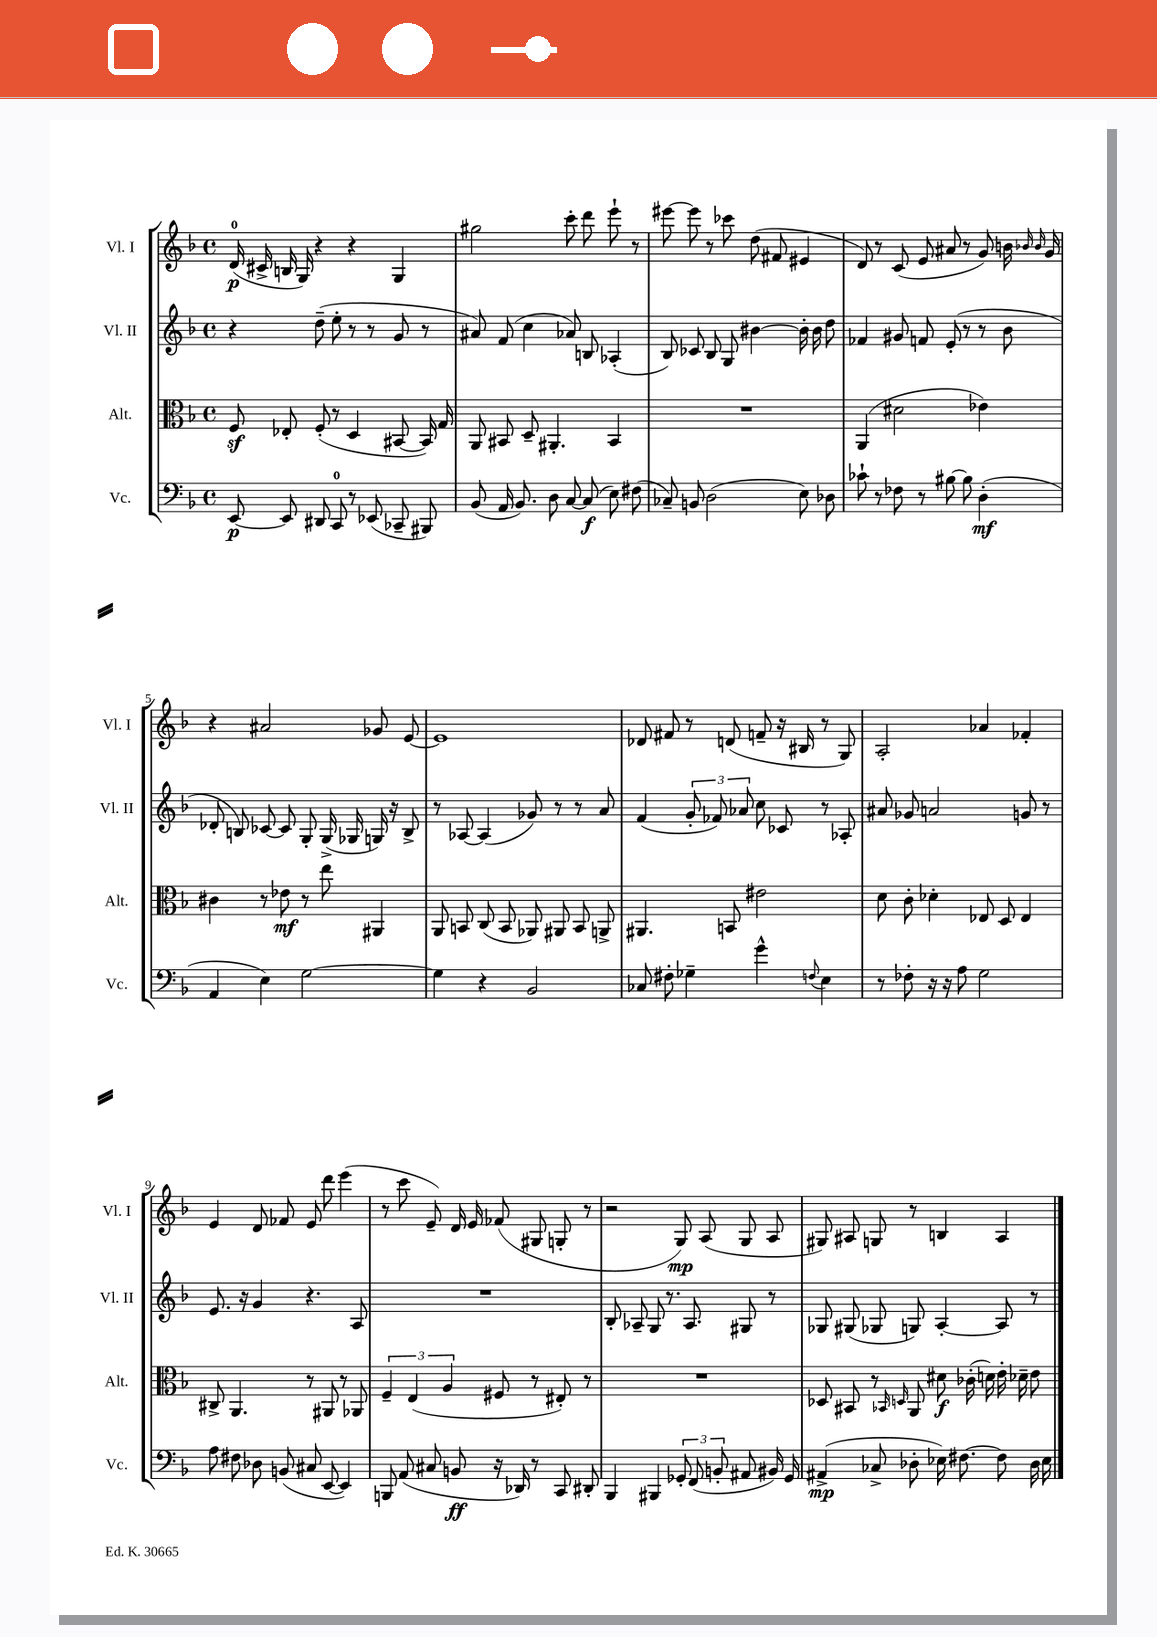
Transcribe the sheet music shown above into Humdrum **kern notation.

**kern	**dynam	**kern	**dynam	**kern	**kern	**dynam
*part4	*part4	*part3	*part3	*part2	*part1	*part1
*staff4	*staff4	*staff3	*staff3	*staff2	*staff1	*staff1
*I"Vc.	*	*I"Alt.	*	*I"Vl. II	*I"Vl. I	*
*I'Vc.	*	*I'Alt.	*	*I'Vl. II	*I'Vl. I	*
*clefF4	*	*clefC3	*	*clefG2	*clefG2	*
*k[b-]	*	*k[b-]	*	*k[b-]	*k[b-]	*
*M4/4	*	*M4/4	*	*M4/4	*M4/4	*
*met(c)	*	*met(c)	*	*met(c)	*met(c)	*
=1	=1	=1	=1	=1	=1	=1
[8EE/	p	8Fz/	.	4r	(16d/	p
.	.	.	.	.	16c#X^/	.
8EE/]	.	8E-X'/	.	.	16Bn/	.
.	.	.	.	.	16G/)	.
8DD#X/	.	(8F'/	.	(8dd~\	4r	.
8CC/	.	8r	.	8ee'\	.	.
8r	.	4D/	.	8r	4r	.
(8EE-X/	.	.	.	8r	.	.
8CC-X~/	.	[8BB#X/	.	8g/	4G/	.
8BBB#X/)	.	16BB#/])	.	8r	.	.
.	.	16G/	.	.	.	.
=2	=2	=2	=2	=2	=2	=2
(8BB-/	.	8AA/	.	8a#X/)	2gg#X\	.
16AA/	.	8BB#X/	.	(8f/	.	.
8.BB-/)	.	.	.	.	.	.
.	.	8D~/	.	4cc\	.	.
8D\	.	4.AA#X'/	.	.	.	.
[8C/	.	.	.	8a-X/)	8ccc'\	.
(8C/]	f	.	.	8Bn/	8ddd\	.
8E\)	.	4BB#/	.	(4A-X'/	8eee`\	.
(8F#X\	.	.	.	.	8r	.
=3	=3	=3	=3	=3	=3	=3
8C-X~/)	.	1r	.	8B-/)	[8eee#X\	.
8BBn/	.	.	.	8c-X/	8eee#\]	.
(2D\	.	.	.	8B-/	8r	.
.	.	.	.	8G/	8ccc-X\	.
.	.	.	.	[4b#X\	(8dd\	.
.	.	.	.	.	8f#X/	.
8E\)	.	.	.	16b#'\]	4e#X/	.
.	.	.	.	16b#\	.	.
8D-X\	.	.	.	8dd\	.	.
=4	=4	=4	=4	=4	=4	=4
8c-X`\	.	(4AA/	.	4f-X/	8d/)	.
8r	.	.	.	.	8r	.
8F-X\	.	2d#X\	.	8g#X/	(8c/	.
8r	.	.	.	8fn/	8e/	.
[8B#X\	.	.	.	(8e'/	8a#X/	.
8B#\]	.	.	.	8r	8r	.
(4D'\	mf	4e-X\)	.	8r	8g/)	.
.	.	.	.	8b-\	16bn\	.
.	.	.	.	.	16qqb-X/	.
.	.	.	.	.	16qqb-/	.
.	.	.	.	.	16g/	.
!!LO:LB:g=z
=5	=5	=5	=5	=5	=5	=5
4AA/	.	4c#X\	.	8d-X'/	4r	.
.	.	.	.	8Bn/)	.	.
4E\)	.	8r	.	[8c-X/	2a#X/	.
.	.	8e-X\	mf	8c-/]	.	.
[2G\	.	8r	.	8G'/	.	.
.	.	8ee\	.	(16G^/	.	.
.	.	.	.	16G-X/	.	.
.	.	4AA#X/	.	16Gn/)	8g-X/	.
.	.	.	.	16r	.	.
.	.	.	.	8B^/	[8e/	.
=6	=6	=6	=6	=6	=6	=6
4G\]	.	8AA/	.	8r	1e]	.
.	.	8BBn/	.	[8A-X/	.	.
4r	.	(8C/	.	(4A-/]	.	.
.	.	8BB/	.	.	.	.
2BB-/	.	8AA-X/)	.	8g-X/)	.	.
.	.	8AA#X/	.	8r	.	.
.	.	8BB/	.	8r	.	.
.	.	8AAn^/	.	8a/	.	.
=7	=7	=7	=7	=7	=7	=7
8C-X/	.	4.AA#X/	.	(4f/	8d-X/	.
8F#X'\	.	.	.	.	8f#X/	.
4G-X~\	.	.	.	12g'/	8r	.
.	.	.	.	12f-X/)	.	.
.	.	8BBn/	.	.	(8dn/	.
.	.	.	.	12a-X/	.	.
4g^^\	.	2e#X\	.	8cc\	8fn~/	.
.	.	.	.	8c-X/	16r	.
.	.	.	.	.	16B#X/	.
8qqFn/	.	.	.	.	.	.
4E\	.	.	.	8r	8r	.
.	.	.	.	8A-X'/	8G/)	.
=8	=8	=8	=8	=8	=8	=8
8r	.	8d\	.	8a#X/	2A'/	.
8F-X'\	.	8c'\	.	8g-X/	.	.
16r	.	4d-X'\	.	2an/	.	.
16r	.	.	.	.	.	.
8A\	.	.	.	.	.	.
2G\	.	8E-X/	.	.	4a-X/	.
.	.	8D/	.	.	.	.
.	.	4E-/	.	8gn/	4f-X'/	.
.	.	.	.	8r	.	.
!!LO:LB:g=z
=9	=9	=9	=9	=9	=9	=9
8A\	.	8C#X^/	.	8.e/	4e/	.
8F#X\	.	4.AA/	.	.	.	.
.	.	.	.	16r	.	.
8D-X\	.	.	.	4g/	8d/	.
(8BBn/	.	.	.	.	8f-X/	.
8C#X/	.	8r	.	4.r	8e/	.
[8EE/	.	8AA#X/	.	.	8ddd\	.
4EE/])	.	8r	.	.	(4eee\	.
.	.	8AA-X/	.	8A/	.	.
=10	=10	=10	=10	=10	=10	=10
8BBBn/	.	6F~/	.	1r	8r	.
(8AA/	.	.	.	.	8ccc\	.
.	.	(6E/	.	.	.	.
8C#X/	.	.	.	.	8e~/)	.
.	.	6A/	.	.	.	.
8BBn/	ff	.	.	.	16d/	.
.	.	.	.	.	16e/	.
16r	.	8F#X/	.	.	(8f-X/	.
16DD-X/)	.	.	.	.	.	.
8r	.	8r	.	.	8G#X/	.
8CC/	.	8E#X'/)	.	.	8Gn'/	.
8DD#X'/	.	8r	.	.	8r	.
=11	=11	=11	=11	=11	=11	=11
4BBB-/	.	1r	.	8B-'/	2r	.
.	.	.	.	8A-X~/	.	.
4BBB#X/	.	.	.	8G/	.	.
.	.	.	.	8.r	.	.
12GG-X'/	.	.	.	.	8G/)	mp
.	.	.	.	8.A-/	.	.
(12FF/	.	.	.	.	.	.
.	.	.	.	.	(8A/	.
12BBn'/	.	.	.	.	.	.
8AA#X/	.	.	.	8G#X/	8G/	.
16BB#X/)	.	.	.	8r	8A/	.
16GG-/	.	.	.	.	.	.
=12	=12	=12	=12	=12	=12	=12
(4AA#X^/	mp	8D-X/	.	8G-X/	8G#X/)	.
.	.	8BB#X/	.	(8G#X/	8A#X/	.
8C-X^/	.	8r	.	8G-X/	8Gn/	.
.	.	16qqBB-X/	.	.	.	.
.	.	16qqDn/	.	.	.	.
8D-X'\	.	8AA/	.	8Gn/)	8r	.
16E-X\)	.	8d#X\	f	[4A'/	4Bn/	.
[8.F#X\	.	.	.	.	.	.
.	.	(16c-X'\	.	.	.	.
.	.	16dn\)	.	.	.	.
8F#\]	.	16e'\	.	8A/]	4A#/	.
.	.	16d-X~\	.	.	.	.
16D-\	.	8e\	.	8r	.	.
16E-\	.	.	.	.	.	.
==	==	==	==	==	==	==
*-	*-	*-	*-	*-	*-	*-
